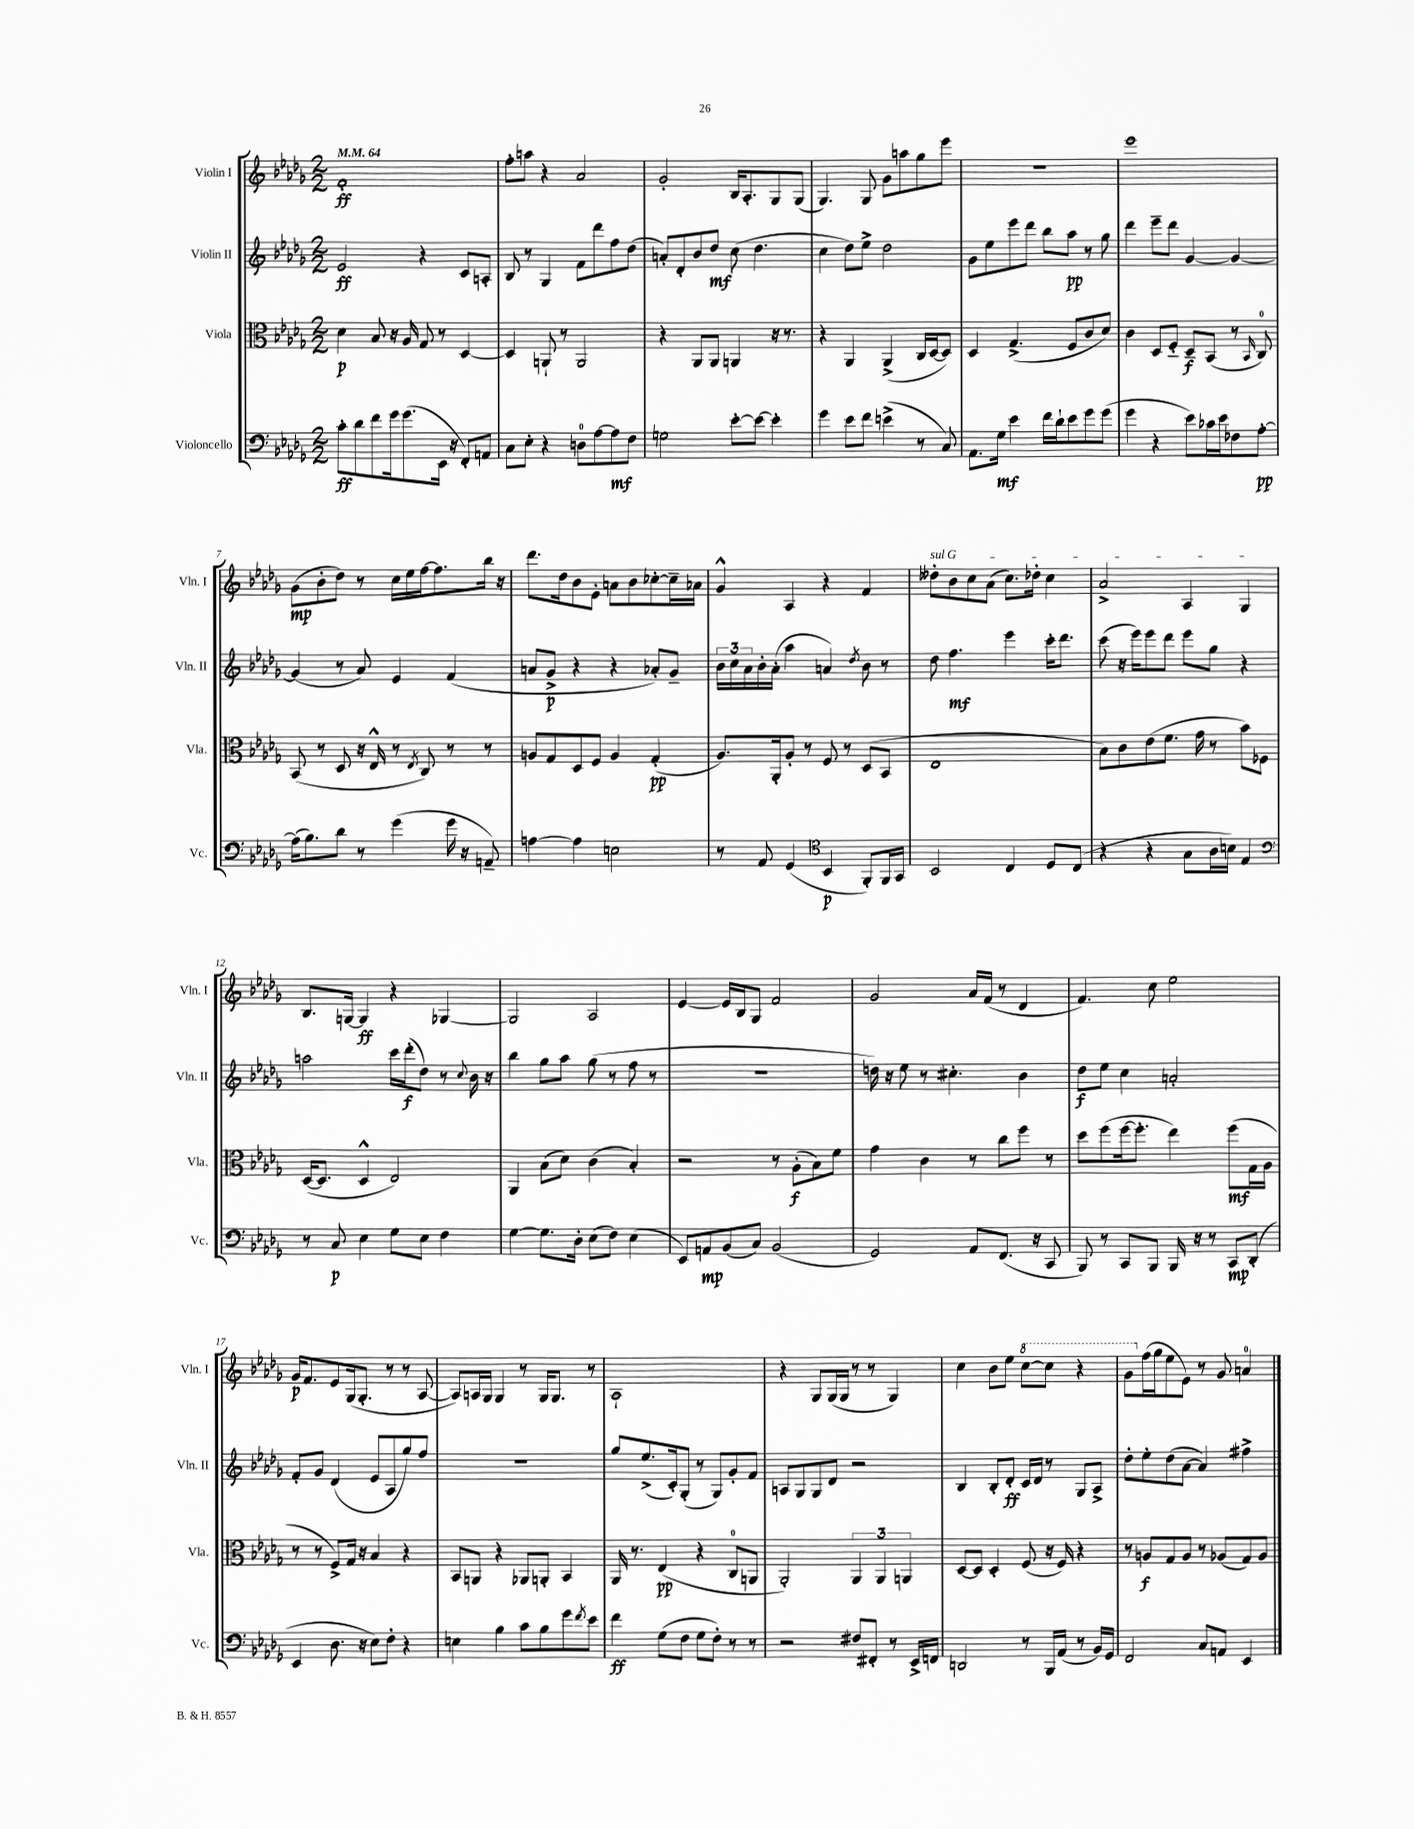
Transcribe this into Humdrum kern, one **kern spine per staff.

**kern	**kern	**kern	**kern
*staff4	*staff3	*staff2	*staff1
*clefF4	*clefC3	*clefG2	*clefG2
*k[b-e-a-d-g-]	*k[b-e-a-d-g-]	*k[b-e-a-d-g-]	*k[b-e-a-d-g-]
*M2/2	*M2/2	*M2/2	*M2/2
*MM64	*MM64	*MM64	*MM64
8c'	4d-	2e-	1f'
8d-	.	.	.
8f	8B-	.	.
16g-	16r	.	.
(8.g-	16A-	.	.
.	8G-	4r	.
16EE-	8r	.	.
16r	.	.	.
8FF')	[4D-	8c	.
8AA	.	8A'	.
=	=	=	=
8C	4D-]	8B-	8ff'
8E-'	.	8r	8aa
4r	8AA`	4G-	4r
.	8r	.	.
8D	2AA	8f	2a-
[8A-	.	8ddd-	.
8A-]	.	8ff	.
8F	.	(8dd-	.
=	=	=	=
2G	4r	8a')	2g-'
.	.	8d-'	.
.	8AA-	8b-	.
.	8AA-	8dd-	.
[8e-'	4AA	(8cc	16B-
.	.	.	8.A-'
8e-_	.	4.dd-	.
4e-']	16r	.	8G-
.	8.r	.	.
.	.	.	(8G-
=	=	=	=
4g-	4r	4cc	4.G-)
8e-	4AA-	8dd-)	.
8f	.	8ee-^	8G-
(4e^	(4AA-^	2dd-	8g-
.	.	.	8aa
8r	16C	.	8gg-
.	[16D-	.	.
8C)	8D-])	.	8eee-
=	=	=	=
8.AA-	4D-	8g-	1r
.	.	8ee-	.
16G-	.	.	.
4e-	(4.G-^	8eee-	.
.	.	8ddd-	.
16f	.	8bb-	.
16d-`	.	.	.
8e-	8F	8aa-	.
8g-	8c	8r	.
(8g-	8d-)	8gg-	.
=	=	=	=
4g-	4c	4ddd-	1eee-
4r	8D-	8eee-~	.
.	8F'~	8ddd-	.
8e-)	8D-~	[4g-	.
16c-	(8BB-	.	.
16e-	.	.	.
8F-	8r	4g-_	.
.	16qqBB-	.	.
[8A-'	8C)	.	.
=	=	=	=
(16A-]	(8BB-	(4g-]	(8g-
8.B-)	.	.	.
.	8r	.	8b-'
8d-	8D-	8r	8dd-)
8r	16r	8a-)	8r
.	16E-^^	.	.
(4g-	8r	4e-	16cc
.	.	.	16ee-
.	8qE-	.	.
.	8C)	.	[16ff
.	.	.	8.ff]
16g-	8r	(4f	.
16r	.	.	.
8AA~)	8r	.	16bb-
.	.	.	16r
=	=	=	=
[4A	8A	8a	8.ddd-
.	8G-	8g-^	.
.	.	.	16dd-
4A]	8D-	4r	8b-
.	8F	.	8e-'
2E	4A	4r	8a
.	.	.	8b-
.	(4G-'	8a-')	[8cc-'
.	.	8g-~	16cc-~]
.	.	.	16a-
=	=	=	=
8r	8.A-)	24b-	4g-^^
.	.	24cc	.
.	.	24a-	.
8AA-	.	16b-'	.
.	16AA-'	(16a-'	.
(4GG-	8A-'	4aa-	4A-
.	8r	.	.
*clefC4	*	*	*
4BB-	8F	4a)	4r
.	8r	.	.
.	.	8qdd-	.
8FF')	(8D-	8b-	4f
16FF	8BB-	8r	.
16GG-	.	.	.
=	=	=	=
2BB-	1E-	8dd-	8dd--'
.	.	4.ff	8b-
.	.	.	8cc
.	.	.	(8a-
4C	.	4eee-	8.cc)
.	.	.	16dd-'
8D-	.	16ccc'	4cc
.	.	8.ddd-	.
(8C	.	.	.
=	=	=	=
4r	8B-)	(8ccc	2a-^
.	8c	16r	.
.	.	16eee-)	.
4r	(8e-	8eee-	.
.	8.f	8ddd-	.
8G-	.	8eee-	4A-
.	16g-	.	.
16A-	8r	8gg-	.
16B)	.	.	.
4E-	8b-)	4r	4G-
.	8F-	.	.
=	=	=	=
*clefF4	*	*	*
8r	([16D-	2aa	8.B-
.	8.D-]	.	.
8C	.	.	.
.	.	.	[16G
4E-	4D-^^	.	4G]
8G-	2E-)	16ccc	4r
.	.	(16ddd-'	.
8E-	.	8dd-)	.
4F	.	8r	[4G-
.	.	8qqcc	.
.	.	16b-	.
.	.	16r	.
=	=	=	=
[4G-	4AA-	4bb-	2G-]
8.G-]	(8B-	8gg-	.
.	8d-)	8aa-	.
16D-'	.	.	.
(8E-	(4c	(8gg-	2A-
8F)	.	8r	.
(4E-	4B-')	8ff	.
.	.	8r	.
=	=	=	=
8EE-)	2r	1r	[4e-
8AA	.	.	.
(8BB-	.	.	16e-]
.	.	.	16B-
8C)	.	.	8G-
(2BB-	8r	.	2f
.	(8A-'	.	.
.	8B-)	.	.
.	8f	.	.
=	=	=	=
2GG-)	4g-	16dd)	2g-
.	.	16r	.
.	.	8ee-	.
.	4c	8r	.
.	.	4.cc#'	.
8AA-	8r	.	16a-
.	.	.	(16f
(8.FF	8cc	.	8r
.	8ff	4b-	4d-
16r	.	.	.
8CC	8r	.	.
=	=	=	=
8BBB-)	8dd-	8dd-	4.f)
8r	(8ff	8ee-	.
8CC	[16ff	4cc	.
.	8.ff']	.	.
8BBB-	.	.	8cc
16BBB-	4ee-)	2a'	2ee-
16r	.	.	.
8r	.	.	.
8CC	(8ff	.	.
(8DD-'	16G-	.	.
.	16A-	.	.
=	=	=	=
4EE-	8r	8f'	16g-
.	.	.	8.f
.	8r	8g-	.
8.D-	8F^)	(4d-	8e-
.	16G-	.	(16G-
16r	16r	.	8.G-'
8E-)	4B-	8e-	.
8F'	.	8A-	8r
4r	4r	8gg-)	8r
.	.	8ff	[8A-
=	=	=	=
4E	8BB-	1r	8A-])
.	8AA	.	16A
.	.	.	16G-
4B-	4r	.	4G-
8c	8AA-	.	8r
8B-	8AA'	.	16G-
.	.	.	8.G-
8g-	4BB-	.	.
8qf	.	.	.
8e-	.	.	8r
=	=	=	=
4f	16AA-	8gg-	1A-`
.	8.r	.	.
.	.	(8.ee-^	.
(8G-	(4E-	.	.
.	.	16c')	.
8F	.	(8G-'	.
8G-	4r	8r	.
8F')	.	8G-)	.
8r	8C	8g-'	.
8r	8AA	8f	.
=	=	=	=
2r	2AA-')	8A	4r
.	.	8G-	.
.	.	8G-	8G-
.	.	8d-	(16G-
.	.	.	16G-
8F#	6AA-	2r	8r
8FF#'	.	.	8r
.	6AA-	.	.
8r	.	.	4G-)
.	6AA	.	.
16EE-^	.	.	.
16FF	.	.	.
=	=	=	=
2DD	[8D-	4B-	4cc
.	8D-]	.	.
.	4D-'	8B-'	8b-
.	.	8d-'	8ee-
8r	(8F	16c	[8ccc
.	.	16d-	.
16BBB-	16r	8r	8ccc]
(16AA-	16F)	.	.
8r	4r	8G-	4r
16BB-)	.	8A-^	.
16GG-	.	.	.
=	=	=	=
2FF	8r	8dd-'	8gg-
.	8A	8ee-'	(16ff
.	.	.	16gg-
.	8G-	(8dd-	8ee-
.	8A	[8a-	8e-)
8C	8r	4a-])	8r
8AA	(8A-	.	8g-
4EE-	8G-)	4ff#^	4a
.	8A-	.	.
==	==	==	==
*-	*-	*-	*-
